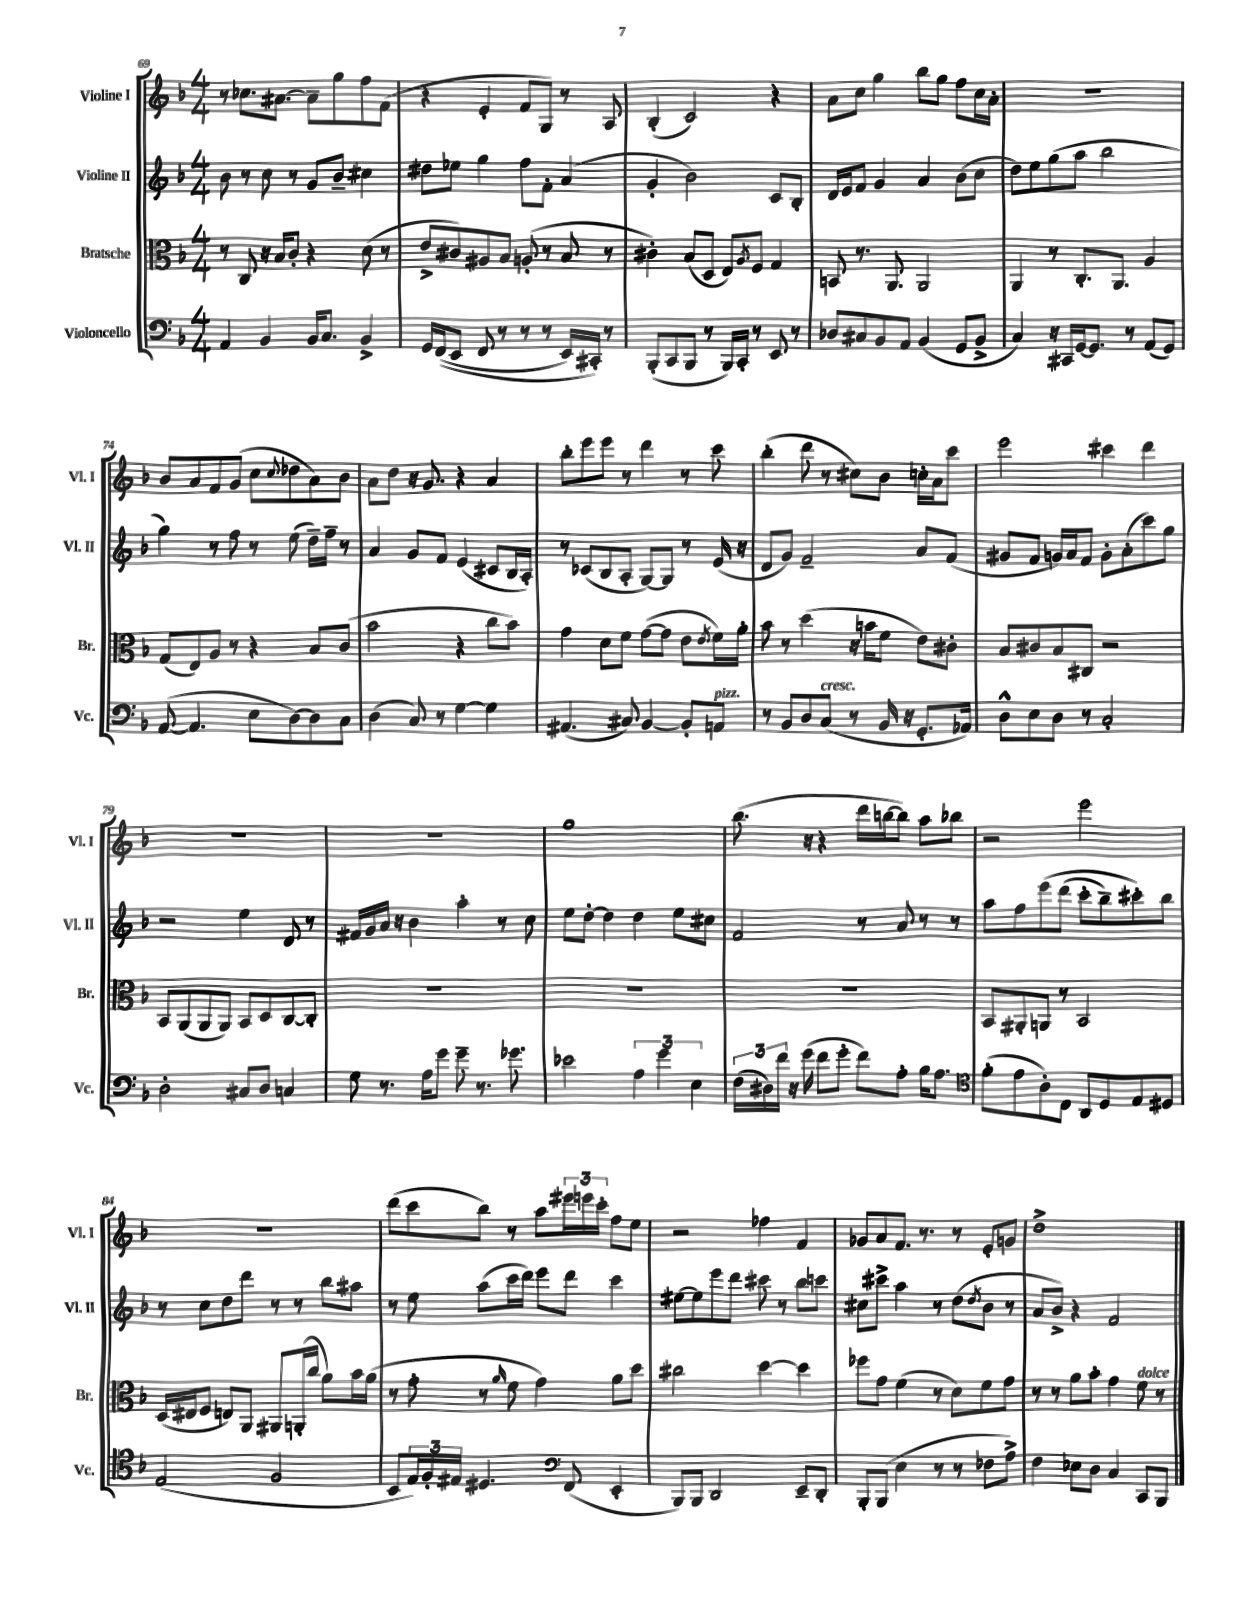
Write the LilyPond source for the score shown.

<<
\new StaffGroup <<
\new Staff = "s0" \with { instrumentName = "Violine I" shortInstrumentName = "Vl. I" } {
    \clef treble \key f \major \numericTimeSignature \time 4/4
    r8 ces''8. ais'8.~ ais'8-- g''8 f''8 f'8( |
    r4 e'4-. f'8 g8) r8 a8 |
    bes4-.( c'2) r4 |
    a'8 c''8 g''4 bes''8 g''8 f''8 c''16 a'16-. |
    R1 |
    bes'8 a'8 f'8 g'8( c''8 \appoggiatura { c''8 } des''8 a'8) bes'8 |
    a'8 d''8 r16 g'8. r4 a'4 |
    bes''8-. e'''8 e'''8 r8 d'''4 r8 c'''8 |
    bes''4-.( d'''8 r8 cis''8) bes'8 c''16-. a'16 c'''8 |
    e'''2 cis'''4 d'''4 |
    R1 |
    r1 |
    g''1 |
    bes''8.( r16 r4 d'''16 b''16~ b''8) a''8 bes''8 |
    r2 e'''2 |
    r1 |
    d'''8( c'''8 bes''8) r8 a''8 \tuplet 3/2 { eis'''16 e'''16 c'''16-. } f''8 e''8 |
    r2 fes''4 f'4 |
    ges'8 a'8 f'8. r8. r8 e'8-. g'8 |
    d''1-> \bar "|." |
}
\new Staff = "s1" \with { instrumentName = "Violine II" shortInstrumentName = "Vl. II" } {
    \clef treble \key f \major \numericTimeSignature \time 4/4
    bes'8 r8 c''8 r8 g'8 bes'8-- cis''4 |
    dis''8 ees''8 g''4 f''8 f'8-. a'4( |
    g'4-. bes'2) c'8 bes8-. |
    d'16 e'16 f'8 g'4 a'4 bes'8( c''8 |
    d''8) e''8 g''8( a''8 bes''2 |
    g''4) r8 f''8 r8 e''8( d''16--) f''16-- r8 |
    a'4 g'8 f'8 e'4( cis'8 bes16 a16-.) |
    r8 ces'8( bes8 a8-. g8~) g8 r8 e'16( r16 |
    d'8 g'8) f'2-- a'8 f'8( |
    gis'8 f'8 g'16) a'16 f'8 g'8-. a'8-.( c'''8) g''8 |
    r2 e''4 d'8 r8 |
    fis'16 g'16 a'16 r16 bes'4 a''4-. r8 c''8 |
    e''8 d''8~-. d''4 d''4 e''8 cis''8 |
    f'2 r8 a'8 r8 r8 |
    a''8 f''8 e'''8\( d'''8( c'''8-. bes''8--) cis'''8-.\) bes''8 |
    r8 c''8 d''8 d'''8 r8 r8 bes''8 ais''8 |
    r8 e''8 a''8( c'''16 d'''16) e'''8 d'''8 c'''4 |
    eis''8~ eis''8 e'''8 d'''8 cis'''8 r8 bes''8 c'''8 |
    cis''8 cis'''8-> a''4 r8 d''8( \acciaccatura { d''8 } bes'8 r8 |
    a'8 bes'8->) r4 f'2 \bar "|." |
}
\new Staff = "s2" \with { instrumentName = "Bratsche" shortInstrumentName = "Br." } {
    \clef alto \key f \major \numericTimeSignature \time 4/4
    r8 c8 r16 bes16 c'8-. r4 d'8( r8 |
    e'8-> cis'8) ais8 bes8 a8-.( r8 bes8 r8 |
    cis'4-.) bes8( d8 e8) \acciaccatura { a8 } f8 g4 |
    b,8 r8. a,8. a,2 |
    a,4 r8 c8.-. a,8. a4 |
    g8( e8) a8 r8 r4 bes8 c'8( |
    bes'2 r4 c''8 bes'8) |
    g'4 d'8 f'8 g'8~( g'8 e'8 \acciaccatura { e'8 } f'16) a'16-. |
    bes'8 r8 d''4( r16 b'16 f'8 e'8) cis'8-. |
    bes8 cis'8 bes8 cis8 r2 |
    bes,8 a,8( a,8 a,8) bes,8 d8 c8~ c8-. |
    R1 |
    R1 |
    R1 |
    bes,8 ais,8-. a,8 r8 bes,2 |
    d16( eis16 f8 e8) a,8 ais,8 a,16-.( c''16 a'8) bes'16 a'16( |
    r8 g'8-. r8 \grace { a'16 } f'8 g'4) a'8 d''8 |
    cis''2 d''4~ d''4 |
    fes''8 g'8 f'4( r8 d'8) f'8 g'8 |
    r8 r8 a'8 bes'8-. g'4 f'8^\markup { \italic "dolce" } r8 \bar "|." |
}
\new Staff = "s3" \with { instrumentName = "Violoncello" shortInstrumentName = "Vc." } {
    \clef bass \key f \major \numericTimeSignature \time 4/4
    a,4 bes,4 bes,16 c8. bes,4-> |
    g,16 f,16(\( e,8 f,8 r8 r8 r8 e,16) cis,16-.\) r8 |
    bes,,8-.( c,8 bes,,8 r8 bes,,16) c,16-. r8 e,8 r8 |
    des8 cis8 bes,8 a,8 bes,4( g,8 bes,8-> |
    c4) r16 cis,16 g,16~ g,8. r8 a,8( g,8) |
    a,8~( a,4. e8 d8~) d8 c8 |
    d4( c8) r8 g4~ g4 |
    ais,4.( cis8) bes,4~ bes,8-. a,8^\markup { \italic "pizz." } |
    r8 bes,8 d8 c8^\markup { \italic "cresc." }( r8 bes,16 r16 g,8.-. aes,16) |
    d8-^ e8 d8 r8 c2-. |
    d2-. cis8 d8 c4 |
    g8 r8. a16 g'8 g'8-- r8. ges'8. |
    ees'2 \tuplet 3/2 { a4 g'4 e4 } |
    \tuplet 3/2 { f16( dis16) f'16 } r16 g'16( f'8 g'8-. f'8) a8-. bes16 a8. |
    \clef tenor f'8-.( e'8 a8-.) c8 a,8 d8 e8 dis8 |
    e2( f2 |
    bes,8 \tuplet 3/2 { e16) f16-. eis16 } dis4. \clef bass f,8( e,4-. |
    bes,,8) bes,,8 d,2 e,8-- d,8-. |
    bes,,8-. bes,,8( e4 r8 r8 fes8 a8->) |
    f4 ees8 d8 c4 c,8 bes,,8 \bar "|." |
}
>>
>>
\layout { \context { \Score currentBarNumber = #69 } }
